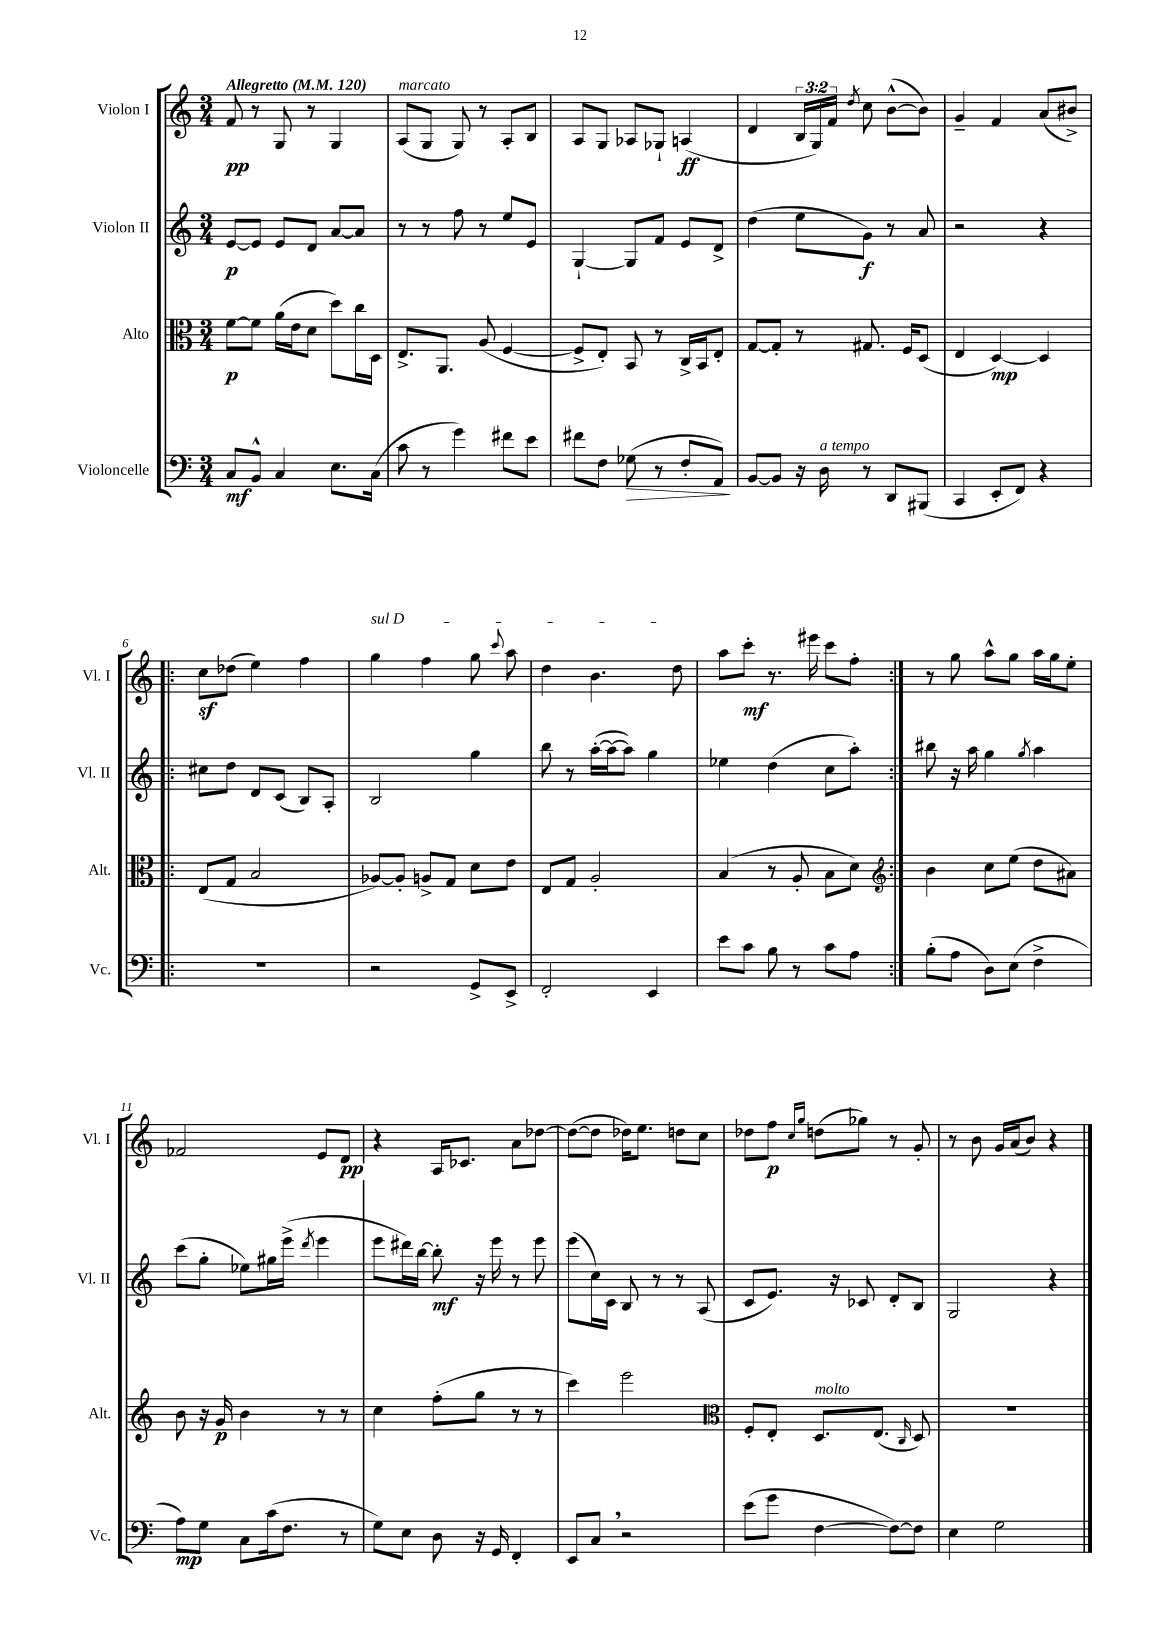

**kern	**kern	**kern	**kern
*staff4	*staff3	*staff2	*staff1
*clefF4	*clefC3	*clefG2	*clefG2
*k[]	*k[]	*k[]	*k[]
*M3/4	*M3/4	*M3/4	*M3/4
*MM120	*MM120	*MM120	*MM120
8C/L	[8f\L	[8e/L	8f/
8BB^^/J	8f\]J	8e/]J	8r
4C/	(16a\LL	8e/L	8G/
.	16e\J	.	.
.	8d\J	8d/J	8r
8.E\L	8dd\L)	[8a/L	4G/
.	16cc\L	8a/]J	.
(16C\Jk	16D\JJ	.	.
=	=	=	=
8c\	8.E^/L	8r	(8A/L
8r	.	8r	8G/J
.	8.AA/J	.	.
4g\)	.	8ff\	8G/)
.	(8A/	8r	8r
8f#\L	[4F/	8ee/L	8A'/L
8e\J	.	8e/J	8B/J
=	=	=	=
8f#\L	8F^/]L	[4G`/	8A/L
8F\J	8E'/J)	.	8G/J
(8G-\	8BB/	8G/]L	8A-/L
8r	8r	8f/J	8G-`/J
8F'/L	16C^/LL	8e/L	(4A/
.	16BB/J	.	.
8AA/J)	8E'/J	8d^/J	.
=	=	=	=
[8BB/L	[8G/L	(4dd\	4d/
8BB/]J	8G'/]J	.	.
16r	8r	8ee\L	24B/LL
.	.	.	24G/)
16D\	.	.	.
.	.	.	24f/JJ
.	.	.	8qdd/
8r	8.G#/	8g\J)	8cc\
8DD/L	.	8r	([8b^^\L
.	16F/LK	.	.
(8BBB#/J	(8D/J	8a/	8b\]J)
=	=	=	=
4CC/	4E/	2r	4g~/
8EE'/L	[4D/)	.	4f/
8FF/J)	.	.	.
4r	4D/]	4r	(8a/L
.	.	.	8b#^/J)
=!|:	=!|:	=!|:	=!|:
2.r	(8E/L	8cc#\L	8cc\L
.	8G/J	8dd\J	(8dd-\J
.	2B/	8d/L	4ee\)
.	.	(8c/J	.
.	.	8B/L)	4ff\
.	.	8A'/J	.
=	=	=	=
2r	[8A-/L)	2B/	4gg\
.	8A-'/]J	.	.
.	8A^/L	.	4ff\
.	8G/J	.	.
8GG^/L	8d\L	4gg\	8gg\
.	.	.	8qqccc/
8EE^/J	8e\J	.	8aa\
=	=	=	=
2FF'/	8E/L	8bb\	4dd\
.	8G/J	8r	.
.	2A'/	([16aa'\LL	4.b\
.	.	16aa\_J	.
.	.	8aa\]J)	.
4EE/	.	4gg\	.
.	.	.	8dd\
=	=	=	=
8e\L	(4B/	4ee-\	8aa\L
8c\J	.	.	8ccc'\J
8B\	8r	(4dd\	8.r
8r	8A'/	.	.
.	.	.	16eee#\
8c\L	8B\L	8cc\L	8ccc\L
8A\J	8d\J)	8aa'\J)	8ff'\J
=:|!	=:|!	=:|!	=:|!
*	*clefG2	*	*
(8B'\L	4b\	8bb#\	8r
8A\J	.	16r	8gg\
.	.	16aa\	.
8D\L)	8cc\L	4gg\	8aa^^\L
(8E\J	(8ee\J	.	8gg\J
.	.	8qgg/	.
4F^\	8dd\L	4aa\	16aa\LL
.	.	.	16gg\J
.	8a#\J)	.	8ee'\J
=	=	=	=
8A\L)	8b\	(8ccc\L	2f-/
8G\J	16r	8gg'\J	.
.	16g/	.	.
8C\L	4b\	8ee-\L)	.
(16c\k	.	16gg#\L	.
8.F\J	.	(16eee^\JJ	.
.	.	8qddd/	.
.	8r	4eee\	8e/L
8r	8r	.	8d/J
=	=	=	=
8G\L)	4cc\	8eee\L	4r
8E\J	.	16ddd#\L)	.
.	.	[16bb\JJ	.
8D\	(8ff'\L	8bb'\]	16A/LK
.	.	.	8.c-/J
16r	8gg\J	16r	.
16GG/	.	16eee\	.
4FF'/	8r	8r	8a\L
.	8r	8eee\	[8dd-\J
=	=	=	=
8EE/L	4ccc\)	(8eee\L	(8dd-\_L
8C/J	.	16cc\L)	8dd-\]J
.	.	16c\JJ	.
2r	2eee\	8B/	16dd-\LK)
.	.	.	8.ee\J
.	.	8r	.
.	.	8r	8dd\L
.	.	(8A/	8cc\J
=	=	=	=
*	*clefC3	*	*
(8e\L	8F'/L	8c/L	8dd-\L
8g\J	8E'/J	8.e/J)	8ff\J
.	.	.	16qqcc/LL
.	.	.	16qqgg/JJ
[4F\	8.D/L	.	(8dd\L
.	.	16r	.
.	.	8c-/	8gg-\J)
.	(8.E/J	.	.
8F\_L)	.	8d'/L	8r
.	16qqC/	.	.
8F\]J	8D/)	8B/J	8g'/
=	=	=	=
4E\	2.r	2G/	8r
.	.	.	8b\
2G\	.	.	16g/LL
.	.	.	(16a/J
.	.	.	8b/J)
.	.	4r	4r
==	==	==	==
*-	*-	*-	*-
